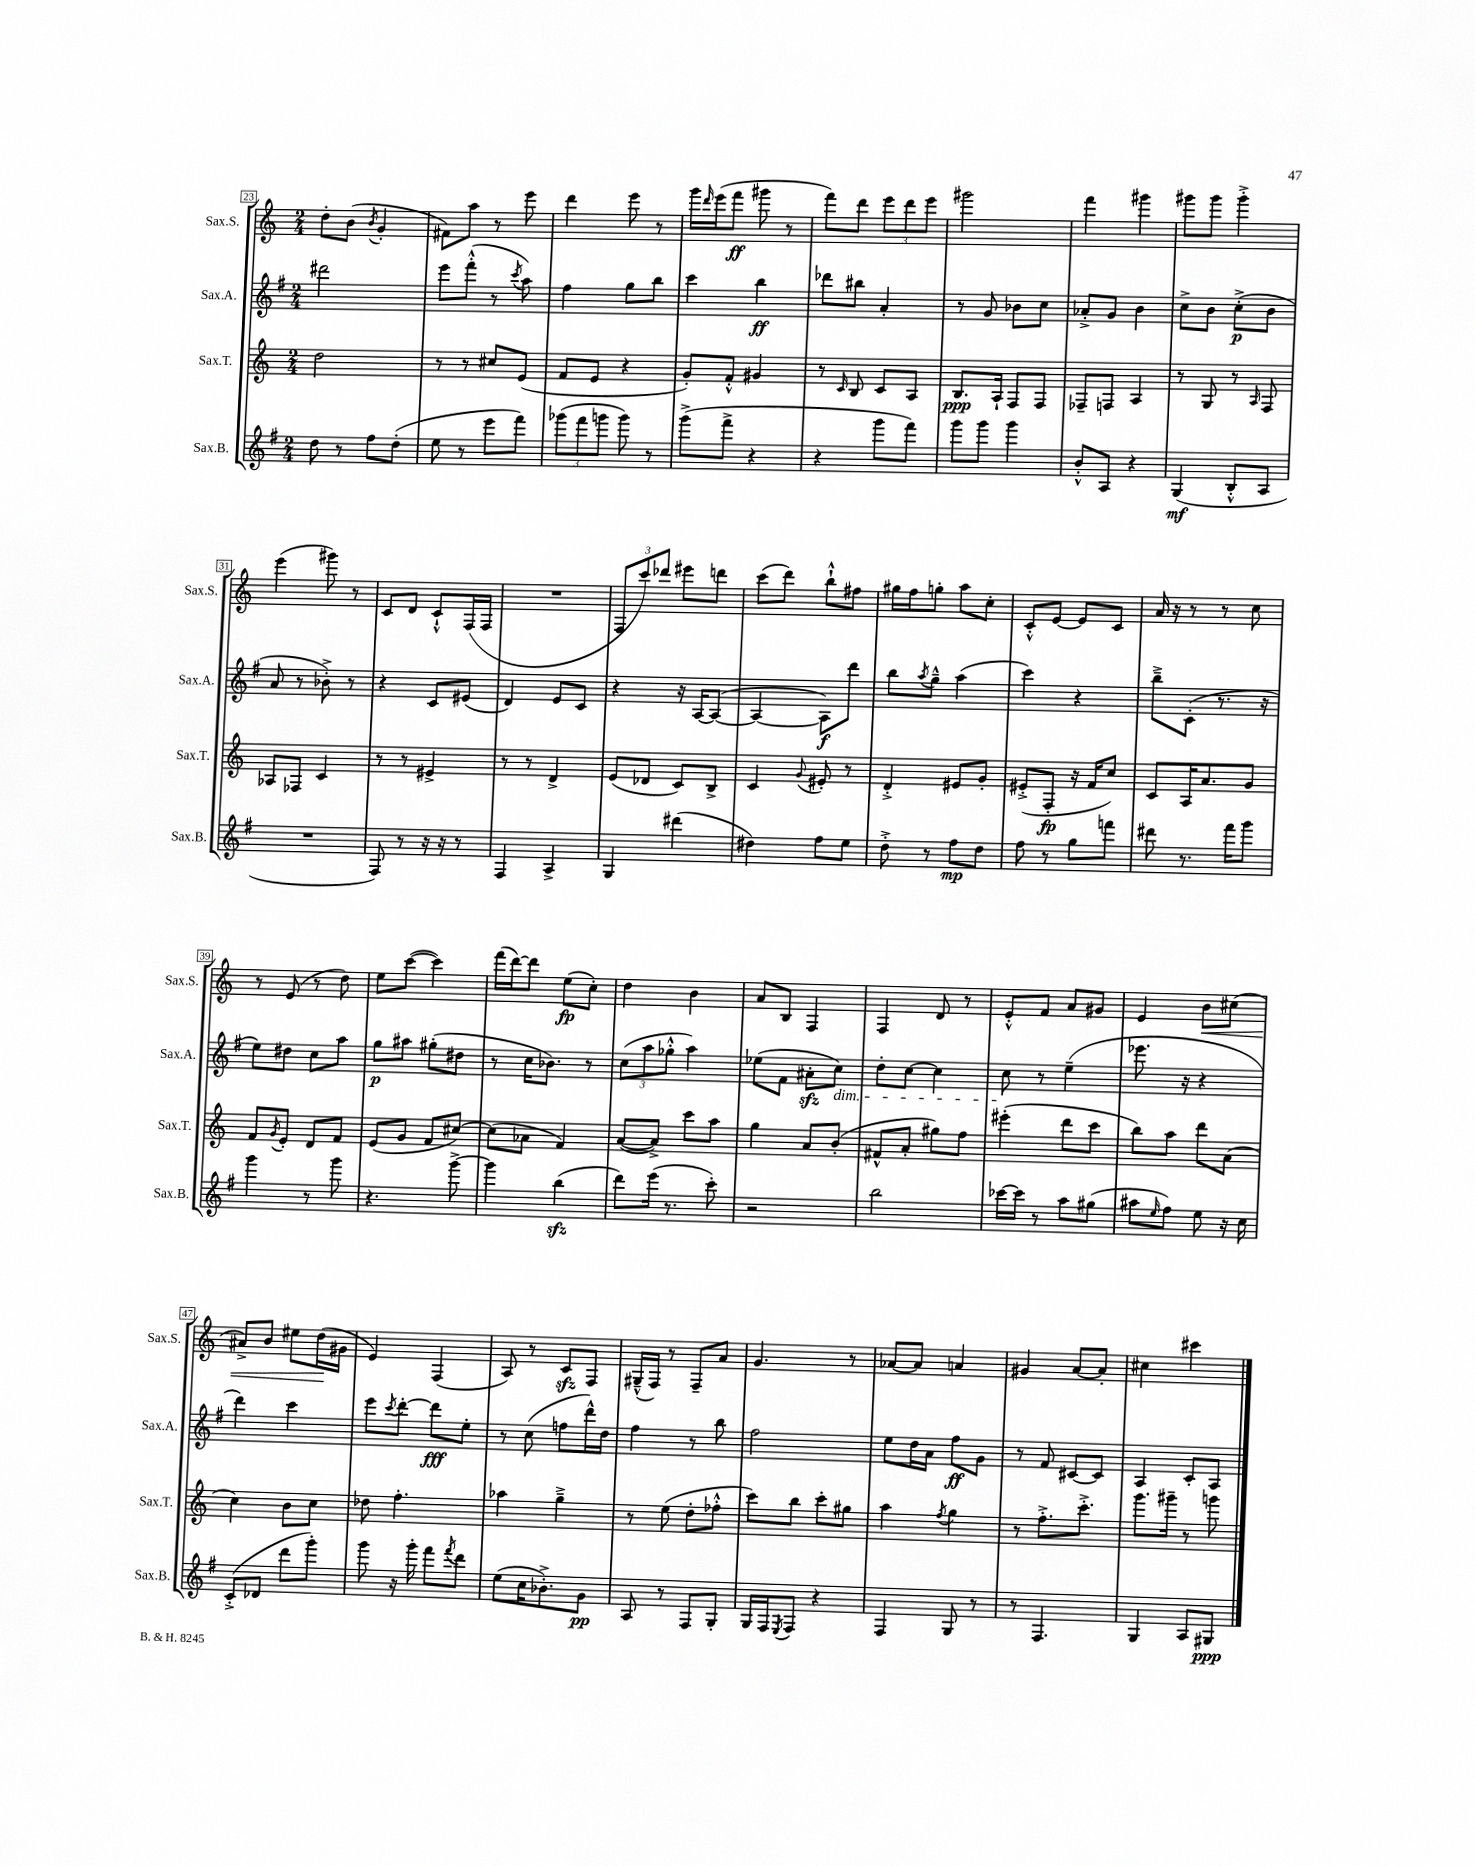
<<
\new StaffGroup <<
\new Staff = "s0" \with { instrumentName = "Sax.S." shortInstrumentName = "Sax.S." } {
    \clef treble \key c \major \numericTimeSignature \time 2/4
    d''8-. b'8( \acciaccatura { b'8 } g'4-. |
    fis'8) a''8 r8 e'''8 |
    d'''4 e'''8 r8 |
    g'''16 \grace { d'''16 } e'''16( f'''8\ff gis'''8 r8 |
    f'''8) d'''8 \tuplet 3/2 { e'''8 d'''8 e'''8 } |
    gis'''2 |
    f'''4 gis'''4 |
    gis'''8 gis'''8 gis'''4-.-> |
    e'''4( gis'''8) r8 |
    c'8 d'8 c'8-!-^ f16( f16 |
    R2 |
    \tuplet 3/2 { f8 c'''8) des'''8 } eis'''8 d'''8 |
    c'''8( d'''8) b''8-!-^ fis''8 |
    gis''16 f''16 g''8-. a''8 c''8-. |
    c'8-.-^ e'8~ e'8 c'8 |
    a'16 r16 r8 r8 c''8 |
    r8 e'8( r8 d''8) |
    e''8 c'''8~( c'''4) |
    f'''16( d'''16~) d'''8 e''8\fp( c''8-.) |
    d''4 b'4 |
    a'8 b8 f4 |
    f4 d'8 r8 |
    e'8-.-^ f'8 a'8 gis'8 |
    e'4 b'8\< cis''8( |
    ais'8->) b'8 eis''8 d''16\!( gis'16 |
    e'4) f4( |
    a8) r8 c'8\sfz f8 |
    gis16---^( f16) r8 f8-- a'8 |
    g'4. r8 |
    aes'8~ aes'8 a'4 |
    gis'4 a'8~ a'8-. |
    cis''4 cis'''4 \bar "|." |
}
\new Staff = "s1" \with { instrumentName = "Sax.A." shortInstrumentName = "Sax.A." } {
    \clef treble \key g \major \numericTimeSignature \time 2/4
    dis'''2 |
    e'''8 fis'''8-.-^( r8 \acciaccatura { c'''8 } a''8) |
    fis''4 g''8 b''8 |
    c'''4 b''4\ff |
    des'''8 bis''8 a'4-. |
    r8 g'8 bes'8 c''8 |
    aes'8-.-> g'8 b'4 |
    c''8-> b'8 c''8-.->\p( b'8 |
    a'8 r8 bes'8-.->) r8 |
    r4 c'8 eis'8( |
    d'4) e'8 c'8 |
    r4 r16 a16~ a8~( |
    a4~ a8\f) d'''8 |
    b''8 \acciaccatura { a''8 } g''8---^ a''4( |
    c'''4) r4 |
    b''8---> c'8-.( r8. r16 |
    e''8) dis''8 c''8 a''8 |
    g''8\p ais''8 gis''8-.( dis''8 |
    r8 c''16 bes'8.) r8 |
    \tuplet 3/2 { c''8( a''8 ges''8-.-^ } a''4) |
    ees''8( fis'8 ais'8-.\sfz c''8\dim) |
    d''8-. c''8~ c''4 |
    c''8\! r8 e''4--( |
    ees'''8. r16 r4 |
    d'''4) c'''4 |
    e'''8 \acciaccatura { c'''8 } d'''8~-. d'''8\fff e''8-. |
    r8 c''8( f''8 d'''16-^) d''16 |
    fis''4 r8 b''8 |
    fis''2 |
    e''8 d''16 a'16 fis''8\ff g'8 |
    r8 fis'8 cis'8~ cis'8 |
    a4 c'8-. a8 \bar "|." |
}
\new Staff = "s2" \with { instrumentName = "Sax.T." shortInstrumentName = "Sax.T." } {
    \clef treble \key c \major \numericTimeSignature \time 2/4
    d''2 |
    r8 r8 cis''8 e'8( |
    f'8 e'8 r4 |
    g'8-.) f'8-.-^ gis'4 |
    r8 \grace { c'16 } b8 c'8 a8 |
    b8.\ppp a16-! f8 f8 |
    fes8-- f8 a4 |
    r8 g8 r8 \grace { a16 } f8 |
    aes8 fes8 c'4 |
    r8 r8 eis'4-> |
    r8 r8 d'4-> |
    e'8( des'8 c'8) b8-> |
    c'4 \appoggiatura { g'8 } eis'8-. r8 |
    d'4-.-> eis'8 g'8-. |
    eis'8-.->( f8-.\fp r16 f'16 c''8) |
    c'8 a16 a'8. g'8 |
    f'8 \acciaccatura { g'8 } e'8-. d'8 f'8 |
    e'8( g'8 f'8 cis''8~) |
    cis''8( aes'8 f'4) |
    a'8~( a'8->) c'''8 a''8 |
    g''4 a'8 b'8-.( |
    fis'8-^ a'8-. gis''8) f''8 |
    eis'''4-.( d'''8 c'''8 |
    b''8) a''8 d'''8 a'8( |
    c''4) b'8 c''8 |
    des''8 f''4.-. |
    aes''4 g''4---> |
    r8 e''8( d''8-. fes''8-.-^ |
    c'''8) b''8 c'''8-. gis''8 |
    a''4 \acciaccatura { f''8 } g''4 |
    r8 f''8.-.-> c'''8.-.-> |
    g'''8. gis'''16-- r8 g'''8 \bar "|." |
}
\new Staff = "s3" \with { instrumentName = "Sax.B." shortInstrumentName = "Sax.B." } {
    \clef treble \key g \major \numericTimeSignature \time 2/4
    d''8 r8 fis''8 d''8-.( |
    e''8 r8 e'''8 fis'''8) |
    \tuplet 3/2 { ges'''8( fis'''8 g'''8 } g'''8) r8 |
    g'''8->( fis'''8-> r4 |
    r4 g'''8 fis'''8) |
    g'''8 g'''8 g'''4 |
    b'8-.-^ a8 r4 |
    g4\mf( b8-.-^ a8 |
    R2 |
    fis8) r8 r16 r16 r8 |
    fis4 a4-> |
    g4 dis'''4( |
    dis''4) fis''8 e''8 |
    d''8-.-> r8 fis''8\mp d''8 |
    fis''8 r8 g''8 f'''8 |
    dis'''8 r8. fis'''16 g'''8 |
    g'''4 r8 g'''8 |
    r4. g'''8~-> |
    g'''4 b''4\sfz( |
    d'''8) e'''16( r8. c'''8-.) |
    r2 |
    b''2 |
    ces'''16~ ces'''16 r8 a''8 gis''8( |
    ais''8 \grace { e''16 } fis''8) e''8 r16 c''16 |
    c'8-.->( des'8 d'''8 g'''8-.) |
    g'''8 r16 g'''16-. fis'''8 \acciaccatura { fis'''8 } d'''8 |
    e''8( c''16 bes'8.-.->) g'8\pp |
    a8 r8 fis8 g8-. |
    g16 fis16 \acciaccatura { e8 } fis8 r4 |
    fis4 g8 r8 |
    r8 fis4. |
    g4 a8 gis8\ppp \bar "|." |
}
>>
>>
\layout { \context { \Score currentBarNumber = #23 \override BarNumber.stencil = #(make-stencil-boxer 0.1 0.3 ly:text-interface::print) } }
